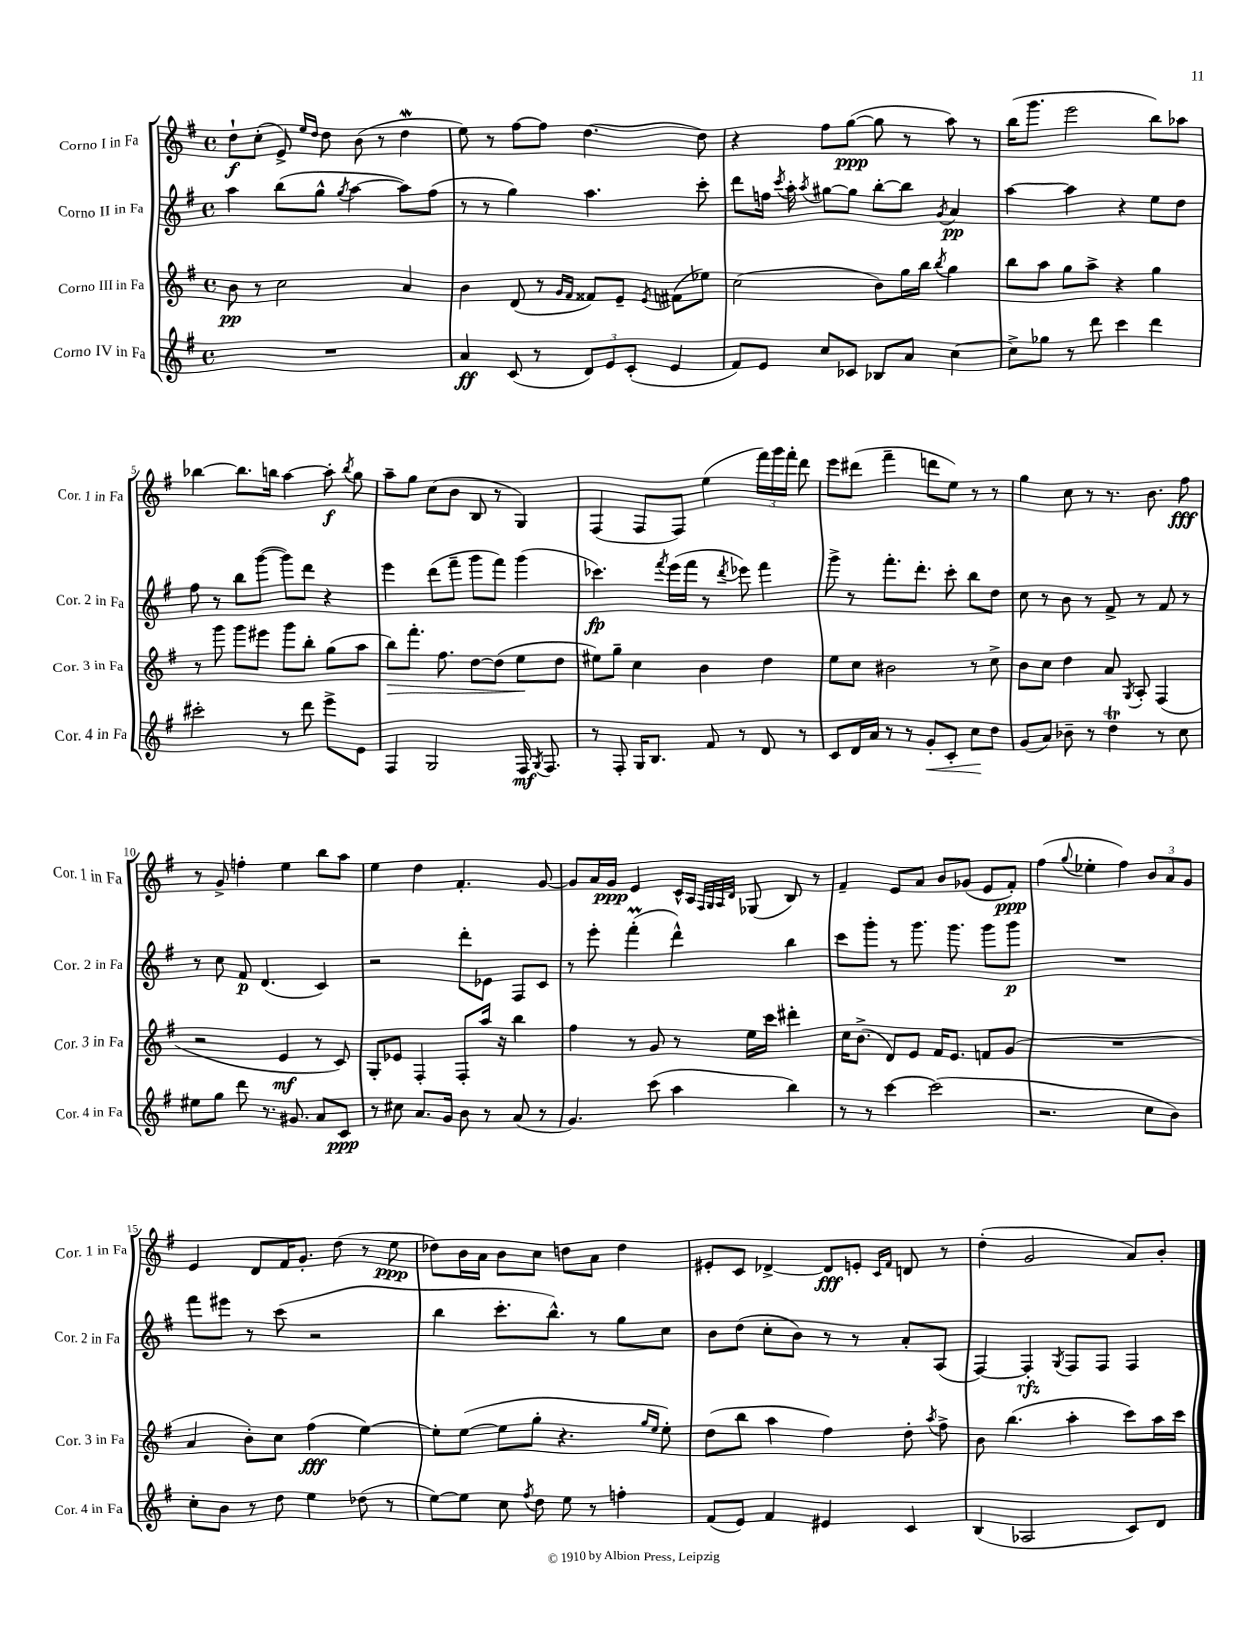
<<
\new StaffGroup <<
\new Staff = "s0" \with { instrumentName = "Corno I in Fa" shortInstrumentName = "Cor. 1 in Fa" } {
    \clef treble \key g \major \defaultTimeSignature \time 4/4
    \autoBeamOff d''8[-!\f c''8]-.( e'8->) \grace { e''16[ d''16] } d''8 b'8( r8 d''4\mordent |
    e''8) r8 fis''8[~ fis''8] d''4.~ d''8 |
    r4 fis''8[ g''8]~\ppp( g''8 r8 a''8) r8 |
    b''16[( g'''8.] e'''2 b''8[) aes''8] |
    bes''4~ bes''8.[ b''16] a''4~ a''8-.\f \acciaccatura { b''8 } g''8 |
    a''8[-- g''8] c''8[( b'8] b8 r8 g4) |
    fis4( fis8[ fis8]) e''4( \tuplet 3/2 { fis'''16[) g'''16 fis'''16]-. } d'''8 |
    e'''8[ dis'''8]( fis'''4-- d'''8[ e''8]) r8 r8 |
    g''4 c''8 r8 r8. b'8. fis''8\fff |
    r8 g'8-> f''4-. e''4 b''8[ a''8] |
    e''4 d''4 fis'4.-. g'8~ |
    g'8[ a'16 g'16]\ppp e'4 c'16[-^ a16] \grace { fis32[ g32 a32 d'32] } ges8( b8) r8 |
    fis'4-- e'8[ a'8] b'8[ ges'8]( e'8[ fis'8]-.\ppp) |
    fis''4( \appoggiatura { g''8 } ees''4-. fis''4) \tuplet 3/2 { b'8[ a'8 g'8] } |
    e'4 d'8[ fis'16 g'8.]-. d''8( r8 e''8\ppp |
    des''8[) b'16 a'16] b'8[ c''8] d''8[ a'8] d''4 |
    eis'8[-. c'8] des'4~-> des'8[\fff e'8]-. \grace { c'16[ fis'16] } d'8 r8 |
    d''4-.( g'2 a'8[) b'8]-. \bar "|." |
}
\new Staff = "s1" \with { instrumentName = "Corno II in Fa" shortInstrumentName = "Cor. 2 in Fa" } {
    \clef treble \key g \major \defaultTimeSignature \time 4/4
    \autoBeamOff a''4 b''8[( g''8]-^ \acciaccatura { g''8 } a''4~ a''8[) fis''8]( |
    r8 r8 g''4) a''4. c'''8-. |
    d'''8[ f''16] \acciaccatura { c'''8 } a''16-. \acciaccatura { a''8 } gis''8[~ gis''8] b''8[~-. b''8] \acciaccatura { g'8 } a'4\pp |
    a''4~ a''4 r4 e''8[ d''8] |
    fis''8 r8 b''8[ g'''8]~( g'''8[) d'''8] r4 |
    e'''4 d'''8[( fis'''8]-- g'''8[ fis'''8]) g'''4( |
    ces'''4.\fp) \acciaccatura { fis'''8 } e'''16[( fis'''16] r8 \acciaccatura { d'''8 } ees'''8) fis'''4 |
    g'''8-> r8 fis'''8.[-. d'''8.]-. c'''8-. b''8[ d''8] |
    c''8 r8 b'8 r8 fis'8-> r8 fis'8 r8 |
    r8 c''8 fis'8\p d'4.( c'4) |
    r2 d'''8[-. ees'8] fis8[ c'8] |
    r8 e'''8-. fis'''4-.\prall( d'''4-^) b''4 |
    c'''8[ g'''8]-. r8 g'''8. g'''8. g'''8[ g'''8]\p |
    R1 |
    fis'''8[ eis'''8] r8 c'''8( r2 |
    b''4 c'''8.[-. b''8.]-^) r8 g''8[ c''8] |
    b'8[ d''8]( c''8[-. b'8]) r8 r8 a'8[-. a8]( |
    fis4~) fis4-.\rfz \acciaccatura { g8 } fis8[ fis8] fis4 \bar "|." |
}
\new Staff = "s2" \with { instrumentName = "Corno III in Fa" shortInstrumentName = "Cor. 3 in Fa" } {
    \clef treble \key g \major \defaultTimeSignature \time 4/4
    \autoBeamOff b'8\pp r8 c''2 a'4 |
    b'4 d'8( r8 \grace { g'16[ fis'16] } fisis'8[) e'8]-- \acciaccatura { e'8 } fis'8[( ees''8]) |
    c''2( b'8[) g''16 b''16] \acciaccatura { b''8 } g''4 |
    b''8[ a''8] g''8[ a''8]-> r4 g''4 |
    r8 g'''8 g'''8[ eis'''8] g'''8[ b''8]-. g''8[( a''8] |
    b''8[\>) fis'''8.]-. fis''8. d''8[~ d''8]( e''8[\! d''8] |
    eis''8[) g''8]-- c''4 b'4 d''4 |
    e''8[ c''8] bis'2 r8 c''8-> |
    b'8[ c''8] d''4 a'8 \acciaccatura { g8 } a8-. fis4( |
    r2 e'4\mf r8 c'8) |
    g8[-. ees'8] fis4-. fis8[-. a''16] r16 b''4 |
    fis''4 r8 g'8 r8 e''16[ c'''16] dis'''4-. |
    c''16[ b'8.]->( d'8[) e'8] fis'16[ e'8.] f'8[ g'8]( |
    R1 |
    a'4 b'8[-.) c''8] fis''4\fff( e''4~) |
    e''8[-. e''8]~( e''8[ g''8]-. r4. \grace { g''16[ e''16] } e''8-.) |
    d''8[( b''8] a''4 fis''4) d''8-. \acciaccatura { a''8 } fis''8-> |
    b'8 b''4.( a''4-. c'''8[) a''16 c'''16] \bar "|." |
}
\new Staff = "s3" \with { instrumentName = "Corno IV in Fa" shortInstrumentName = "Cor. 4 in Fa" } {
    \clef treble \key g \major \defaultTimeSignature \time 4/4
    \autoBeamOff R1 |
    a'4\ff c'8( r8 \tuplet 3/2 { d'8[) e'8 c'8]-.( } e'4 |
    fis'8[) e'8] c''8[ ces'8] bes8[ a'8] c''4~ |
    c''8[-> ges''8] r8 d'''8 c'''4 d'''4 |
    cis'''2-. r8 d'''8 e'''8[-> e'8] |
    fis4 g2 fis16\mf \acciaccatura { g8 } fis8. |
    r8 fis8-. g16[ b8.] fis'8 r8 d'8 r8 |
    c'8[ d'16 a'16] r8 r8 g'8[-.\< c'8]-. c''8[\! d''8] |
    g'8[( a'8]) bes'8-- r8 d''4\trill r8 c''8 |
    eis''8[ g''8] d'''8 r8. gis'8. a'8[ c'8]\ppp |
    r8 cis''8 a'8.[ g'16] b'8 r8 a'8( r8 |
    g'4.) c'''8( a''4 b''4) |
    r8 r8 c'''4~ c'''2( |
    r2. c''8[ b'8]) |
    c''8[-. b'8] r8 d''8 e''4 des''8( r8 |
    e''8[~) e''8] c''8 \acciaccatura { fis''8 } d''8 e''8 r8 f''4-. |
    fis'8[( e'8]) fis'4 eis'4 c'4 |
    b4( aes2 c'8[) d'8] \bar "|." |
}
>>
>>
